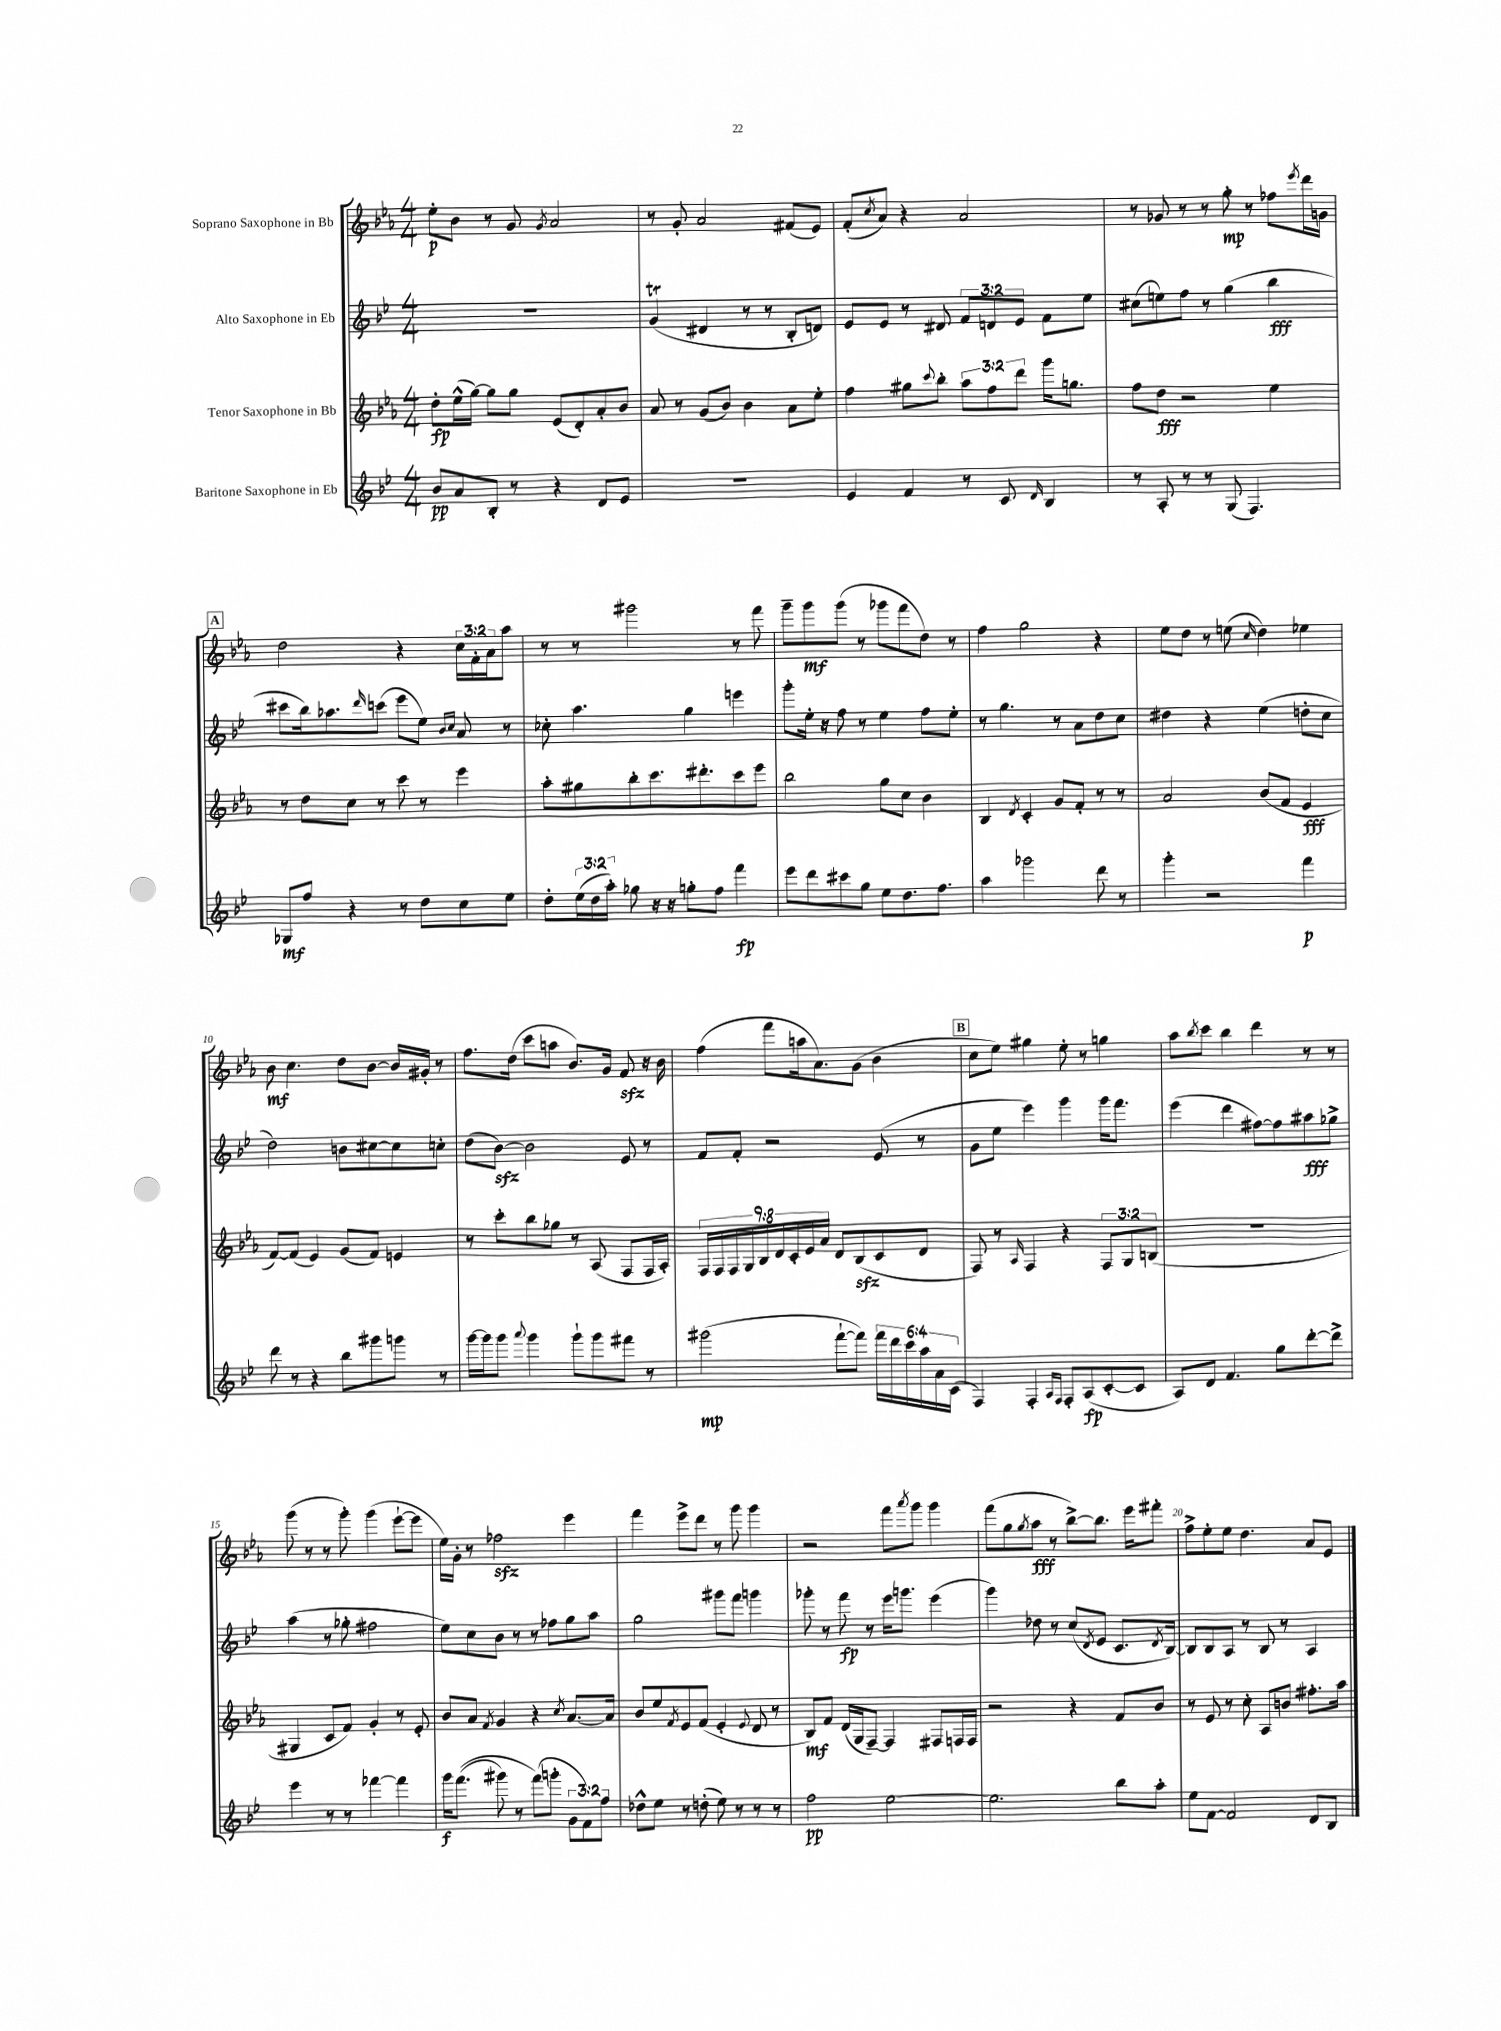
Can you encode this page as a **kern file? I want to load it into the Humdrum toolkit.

**kern	**dynam	**kern	**dynam	**kern	**dynam	**kern	**dynam
*part4	*part4	*part3	*part3	*part2	*part2	*part1	*part1
*staff4	*staff4	*staff3	*staff3	*staff2	*staff2	*staff1	*staff1
*I"Baritone Saxophone in Eb	*	*I"Tenor Saxophone in Bb	*	*I"Alto Saxophone in Eb	*	*I"Soprano Saxophone in Bb	*
*clefG2	*	*clefG2	*	*clefG2	*	*clefG2	*
*k[b-e-]	*	*k[b-e-a-]	*	*k[b-e-]	*	*k[b-e-a-]	*
*M4/4	*	*M4/4	*	*M4/4	*	*M4/4	*
=1	=1	=1	=1	=1	=1	=1	=1
8b-/L	pp	8dd'\L	fp	1r	.	8ee-'\L	p
8a/	.	(16ee-^^\L	.	.	.	8b-\J	.
.	.	[16gg\JJ)	.	.	.	.	.
8B-'/J	.	8gg\L]	.	.	.	8r	.
8r	.	8gg\J	.	.	.	8g/	.
.	.	.	.	.	.	8qg/	.
4r	.	(8e-/L	.	.	.	2a-/	.
.	.	8d'/)	.	.	.	.	.
8d/L	.	8a-'/	.	.	.	.	.
8e-/J	.	8b-/J	.	.	.	.	.
=2	=2	=2	=2	=2	=2	=2	=2
1r	.	8a-/	.	(4gT/	.	8r	.
.	.	8r	.	.	.	8g'/	.
.	.	(8g/L	.	4d#X/	.	2a-/	.
.	.	8b-/J)	.	.	.	.	.
.	.	4b-\	.	8r	.	.	.
.	.	.	.	8r	.	.	.
.	.	8a-\L	.	8B-'/L	.	(8f#X/L	.
.	.	8ee-'\J	.	8dn/J)	.	8e-/J)	.
=3	=3	=3	=3	=3	=3	=3	=3
4e-/	.	4ff\	.	8e-/L	.	(8f'/L	.
.	.	.	.	.	.	8qcc/	.
.	.	.	.	8e-/J	.	8a-/J)	.
4f/	.	8gg#X\L	.	8r	.	4r	.
.	.	8qqccc/	.	.	.	.	.
.	.	8bb-'\J	.	8d#X/	.	.	.
8r	.	12aa-\L	.	12f/L	.	2a-/	.
.	.	12ff\	.	12dn/	.	.	.
8c/	.	.	.	.	.	.	.
.	.	12ddd\J	.	12e-/J	.	.	.
16qqd/	.	.	.	.	.	.	.
4B-/	.	16ggg\KL	.	8f\L	.	.	.
.	.	8.ggn\J	.	.	.	.	.
.	.	.	.	8ee-\J	.	.	.
=4	=4	=4	=4	=4	=4	=4	=4
8r	.	8ff\L	.	(8cc#X\L	.	8r	.
8A'/	.	8dd\J	fff	8een\)	.	8g-X/	.
8r	.	2r	.	8ff\J	.	8r	.
8r	.	.	.	8r	.	8r	.
(8G/	.	.	.	(4gg\	.	8gg'\	mp
4.F/)	.	.	.	.	.	8r	.
.	.	4ee-\	.	4bb-\	fff	8ff-X\L	.
.	.	.	.	.	.	8qeee-/	.
.	.	.	.	.	.	16ddd\L	.
.	.	.	.	.	.	16gn\JJ	.
!!LO:LB:g=z
!!LO:REH:place=s1:t=A
=5	=5	=5	=5	=5	=5	=5	=5
8G-X/L	mf	8r	.	8ccc#X\L	.	2dd\	.
8ff/J	.	8dd\L	.	16bb-\k)	.	.	.
.	.	.	.	8.aa-X\	.	.	.
4r	.	8cc\J	.	.	.	.	.
.	.	.	.	16qqddd/	.	.	.
.	.	8r	.	(8cccn\J	.	.	.
8r	.	8ccc\	.	8eee-\L	.	4r	.
8dd\L	.	8r	.	8ee-\J)	.	.	.
.	.	.	.	16qqb-/LL	.	.	.
.	.	.	.	16qqcc/JJ	.	.	.
8cc\	.	4eee-\	.	8a/	.	24cc\LL	.
.	.	.	.	.	.	24f'\	.
.	.	.	.	.	.	24a-\J	.
8ee-\J	.	.	.	8r	.	8aa-\J	.
=6	=6	=6	=6	=6	=6	=6	=6
8dd'\L	.	8aa-'\L	.	8cc-X'\	.	8r	.
(24ee-\L	.	8gg#X\	.	4.aa\	.	8r	.
24dd\	.	.	.	.	.	.	.
24aa'\JJ)	.	.	.	.	.	.	.
8gg-X\	.	8bb-'\	.	.	.	2ggg#X\	.
16r	.	8.ccc\	.	.	.	.	.
16r	.	.	.	.	.	.	.
8ggn'\L	.	.	.	4gg\	.	.	.
.	.	8.ddd#X'\	.	.	.	.	.
8ff\J	.	.	.	.	.	.	.
4fff\	fp	8ccc\	.	4eeen\	.	8r	.
.	.	8eee-\J	.	.	.	8fff\	.
=7	=7	=7	=7	=7	=7	=7	=7
8eee-\L	.	2bb-\	.	8ggg'\L	.	8ggg~\L	.
8ddd\	.	.	.	16ee-'\Jk	.	8ggg\	mf
.	.	.	.	16r	.	.	.
8ccc#X\	.	.	.	8ff\	.	(8ggg\J	.
8gg\J	.	.	.	8r	.	8r	.
8ee-\L	.	8gg\L	.	4ee-\	.	8ggg-X\L	.
8.dd\	.	8cc\J	.	.	.	8fff\	.
.	.	4b-\	.	8ff\L	.	8dd\J)	.
8.ff\J	.	.	.	.	.	.	.
.	.	.	.	8ee-'\J	.	8r	.
=8	=8	=8	=8	=8	=8	=8	=8
4aa\	.	4B-/	.	8r	.	4ff\	.
.	.	.	.	4.gg\	.	.	.
.	.	8qd/	.	.	.	.	.
2ggg-X\	.	4c'/	.	.	.	2gg\	.
.	.	8g/L	.	8r	.	.	.
.	.	8f'/J	.	8a\L	.	.	.
8ddd\	.	8r	.	8dd\	.	4r	.
8r	.	8r	.	8cc\J	.	.	.
=9	=9	=9	=9	=9	=9	=9	=9
4ggg'\	.	2a-/	.	4dd#X\	.	8ee-\L	.
.	.	.	.	.	.	8dd\J	.
2r	.	.	.	4r	.	8r	.
.	.	.	.	.	.	(8een\	.
.	.	.	.	.	.	16qqcc/	.
.	.	(8b-/L	.	(4ee-\	.	4dd\)	.
.	.	8f/J	.	.	.	.	.
4fff\	p	4e-/	fff	8ddn'\L	.	4ee-X\	.
.	.	.	.	8cc\J	.	.	.
!!LO:LB:g=z
=10	=10	=10	=10	=10	=10	=10	=10
8ddd\	.	[8f/L)	.	2dd\)	.	8b-\	mf
8r	.	(8f/J]	.	.	.	4.cc\	.
4r	.	4e-/)	.	.	.	.	.
8bb-\L	.	(8g/L	.	8bn\L	.	8dd\L	.
8ggg#X\	.	8f/J)	.	[8cc#X\	.	[8b-\J	.
8gggn\J	.	4en/	.	8cc#\]	.	16b-/LL]	.
.	.	.	.	.	.	16g#X'/JJ	.
8r	.	.	.	8ccn'\J	.	8r	.
=11	=11	=11	=11	=11	=11	=11	=11
[16ggg\LL	.	8r	.	(8dd\L	.	8.ff\L	.
16ggg\J]	.	.	.	.	.	.	.
8ggg\J	.	8ccc'\L	.	[8b-zz\J)	.	.	.
.	.	.	.	.	.	(16dd\Jk	.
8qqaaa/	.	.	.	.	.	.	.
4ggg\	.	8bb-\	.	2b-\]	.	8ccc\L	.
.	.	8gg-X\J	.	.	.	8aan\J	.
8ggg`\L	.	8r	.	.	.	8.b-/L)	.
8ggg\	.	(8A-/	.	.	.	.	.
.	.	.	.	.	.	16g/Jk	.
8fff#X\J	.	8F/L	.	8e-/	.	8fzz/	.
8r	.	16F/L	.	8r	.	16r	.
.	.	16A-'/JJ)	.	.	.	16b-\	.
=12	=12	=12	=12	=12	=12	=12	=12
(2ggg#X\	mp	18F/LL	.	8f/L	.	(4ff\	.
.	.	18F/	.	.	.	.	.
.	.	18F/	.	.	.	.	.
.	.	.	.	8f'/J	.	.	.
.	.	18G/	.	.	.	.	.
.	.	18B-/	.	.	.	.	.
.	.	.	.	2r	.	8fff\L	.
.	.	18d/	.	.	.	.	.
.	.	18c'/	.	.	.	.	.
.	.	.	.	.	.	16aan\k	.
.	.	18e-/	.	.	.	.	.
.	.	.	.	.	.	8.a-\)	.
.	.	18a-/JJ	.	.	.	.	.
[8fff`\L	.	8d/L	.	.	.	.	.
8fff\J])	.	(8B-zz/	.	.	.	(8g\J	.
24fff\LL	.	8c/	.	(8e-/	.	4b-\	.
24ddd\	.	.	.	.	.	.	.
24ccc\	.	.	.	.	.	.	.
24aa\	.	8d/J	.	8r	.	.	.
24a\	.	.	.	.	.	.	.
(24c\JJ	.	.	.	.	.	.	.
!!LO:REH:place=s1:t=B
=13	=13	=13	=13	=13	=13	=13	=13
4F/)	.	8F/)	.	8g\L	.	8cc\L	.
.	.	8r	.	8ee-\J	.	8ee-\J)	.
.	.	16qqA-/	.	.	.	.	.
4F'/	.	4F/	.	4eee-\)	.	4gg#X\	.
16qqA/LL	.	.	.	.	.	.	.
16qqF/JJ	.	.	.	.	.	.	.
8F'/L	.	4r	.	4ggg\	.	8ee-'\	.
(8A/	fp	.	.	.	.	8r	.
[8c'/	.	12F/L	.	16ggg\KL	.	4ggn\	.
.	.	.	.	8.fff\J	.	.	.
.	.	12G/	.	.	.	.	.
8c/J]	.	.	.	.	.	.	.
.	.	(12Bn/J	.	.	.	.	.
=14	=14	=14	=14	=14	=14	=14	=14
8A/L)	.	1r	.	(4eee-\	.	8aa-\L	.
.	.	.	.	.	.	8qbb-/	.
8d/J	.	.	.	.	.	8ccc\J	.
4.f/	.	.	.	4ddd\	.	4bb-\	.
.	.	.	.	[8ff#X\L)	.	4ddd\	.
8gg\L	.	.	.	8ff#\]	.	.	.
[8ddd'\	.	.	.	8aa#X\	fff	8r	.
8ddd^\J]	.	.	.	8gg-X^\J	.	8r	.
!!LO:LB:g=z
=15	=15	=15	=15	=15	=15	=15	=15
4eee-\	.	4G#X/	.	(4aa\	.	(8ggg\	.
.	.	.	.	.	.	8r	.
8r	.	8c/L	.	8r	.	8r	.
8r	.	8f/J)	.	8gg-X'\	.	8ggg'\)	.
[4fff-X\	.	4g'/	.	2ff#X\	.	(4ggg\	.
4fff-\]	.	8r	.	.	.	[8eee-`\L	.
.	.	8e-'/	.	.	.	8eee-\J]	.
=16	=16	=16	=16	=16	=16	=16	=16
16ggg\KL	f	8b-/L	.	8ee-\L)	.	16ee-\LL)	.
((8.fff\J	.	.	.	.	.	16g'\JJ	.
.	.	8a-/J	.	8cc\	.	8r	.
.	.	8qf/	.	.	.	.	.
8ggg#X\)	.	4g/	.	8b-\J	.	2ff-Xzz\	.
8r	.	.	.	8r	.	.	.
(8fff\L)	.	4r	.	8r	.	.	.
8gggn'\J	.	.	.	8ff-X\L	.	.	.
.	.	8qcc/	.	.	.	.	.
12g\L	.	[8.a-/L	.	8gg\	.	4eee-\	.
12f\)	.	.	.	.	.	.	.
.	.	.	.	8aa\J	.	.	.
12ff\J	.	.	.	.	.	.	.
.	.	16a-/Jk]	.	.	.	.	.
=17	=17	=17	=17	=17	=17	=17	=17
8dd-X^^\L	.	8b-/L	.	2gg\	.	4fff\	.
8ee-\J	.	8ee-/	.	.	.	.	.
.	.	8qf/	.	.	.	.	.
8r	.	8e-/	.	.	.	8eee-^\L	.
(8ddn'\	.	(8f/J	.	.	.	8ddd\J	.
8ee-\)	.	4e-'/	.	8ggg#X\L	.	8r	.
8r	.	.	.	8fff\J	.	8ggg\	.
.	.	8qqe-/	.	.	.	.	.
8r	.	8d/	.	4gggn\	.	4ggg\	.
8r	.	8r	.	.	.	.	.
=18	=18	=18	=18	=18	=18	=18	=18
2ff\	pp	8B-/L)	mf	8ggg-X'\	.	2r	.
.	.	8f/J	.	8r	.	.	.
.	.	(16d/LL	.	8fff\	fp	.	.
.	.	16G/J	.	.	.	.	.
.	.	[8F~/J)	.	8r	.	.	.
[2ee-\	.	4F/]	.	16eee-\KL	.	8fff\L	.
.	.	.	.	8.gggn\J	.	.	.
.	.	.	.	.	.	8qaaa-/	.
.	.	.	.	.	.	8ggg\J	.
.	.	8F#X/L	.	(4eee-\	.	4ggg\	.
.	.	16Fn/L	.	.	.	.	.
.	.	16F/JJ	.	.	.	.	.
=19	=19	=19	=19	=19	=19	=19	=19
2.ee-\]	.	2r	.	4ggg\)	.	(8fff\L	.
.	.	.	.	.	.	8gg\	.
.	.	.	.	.	.	8qgg/	.
.	.	.	.	8dd-X\	.	8aa-\J	fff
.	.	.	.	8r	.	8r	.
.	.	4r	.	(8cc/L	.	[8bb-^\L)	.
.	.	.	.	8qd/	.	.	.
.	.	.	.	8e-/J	.	8.bb-\J]	.
8bb-\L	.	8f/L	.	8.c/L	.	.	.
.	.	.	.	.	.	16eee-\KL	.
8aa'\J	.	8b-/J	.	.	.	8fff#X'\J	.
.	.	.	.	8qd/	.	.	.
.	.	.	.	[16B-/Jk)	.	.	.
=20	=20	=20	=20	=20	=20	=20	=20
8ee-\L	.	8r	.	8B-/L]	.	8ff^\L	.
[8f\J	.	8e-/	.	8B-/	.	8ee-'\	.
2f/]	.	8r	.	8A/J	.	8ee-\J	.
.	.	8cc'\	.	8r	.	4.dd\	.
.	.	8A-/L	.	8B-/	.	.	.
.	.	8bn/J	.	8r	.	.	.
8d/L	.	8.ff#X'\L	.	4A/	.	8a-/L	.
8B-/J	.	.	.	.	.	8e-/J	.
.	.	16aa-\Jk	.	.	.	.	.
==	==	==	==	==	==	==	==
*-	*-	*-	*-	*-	*-	*-	*-
